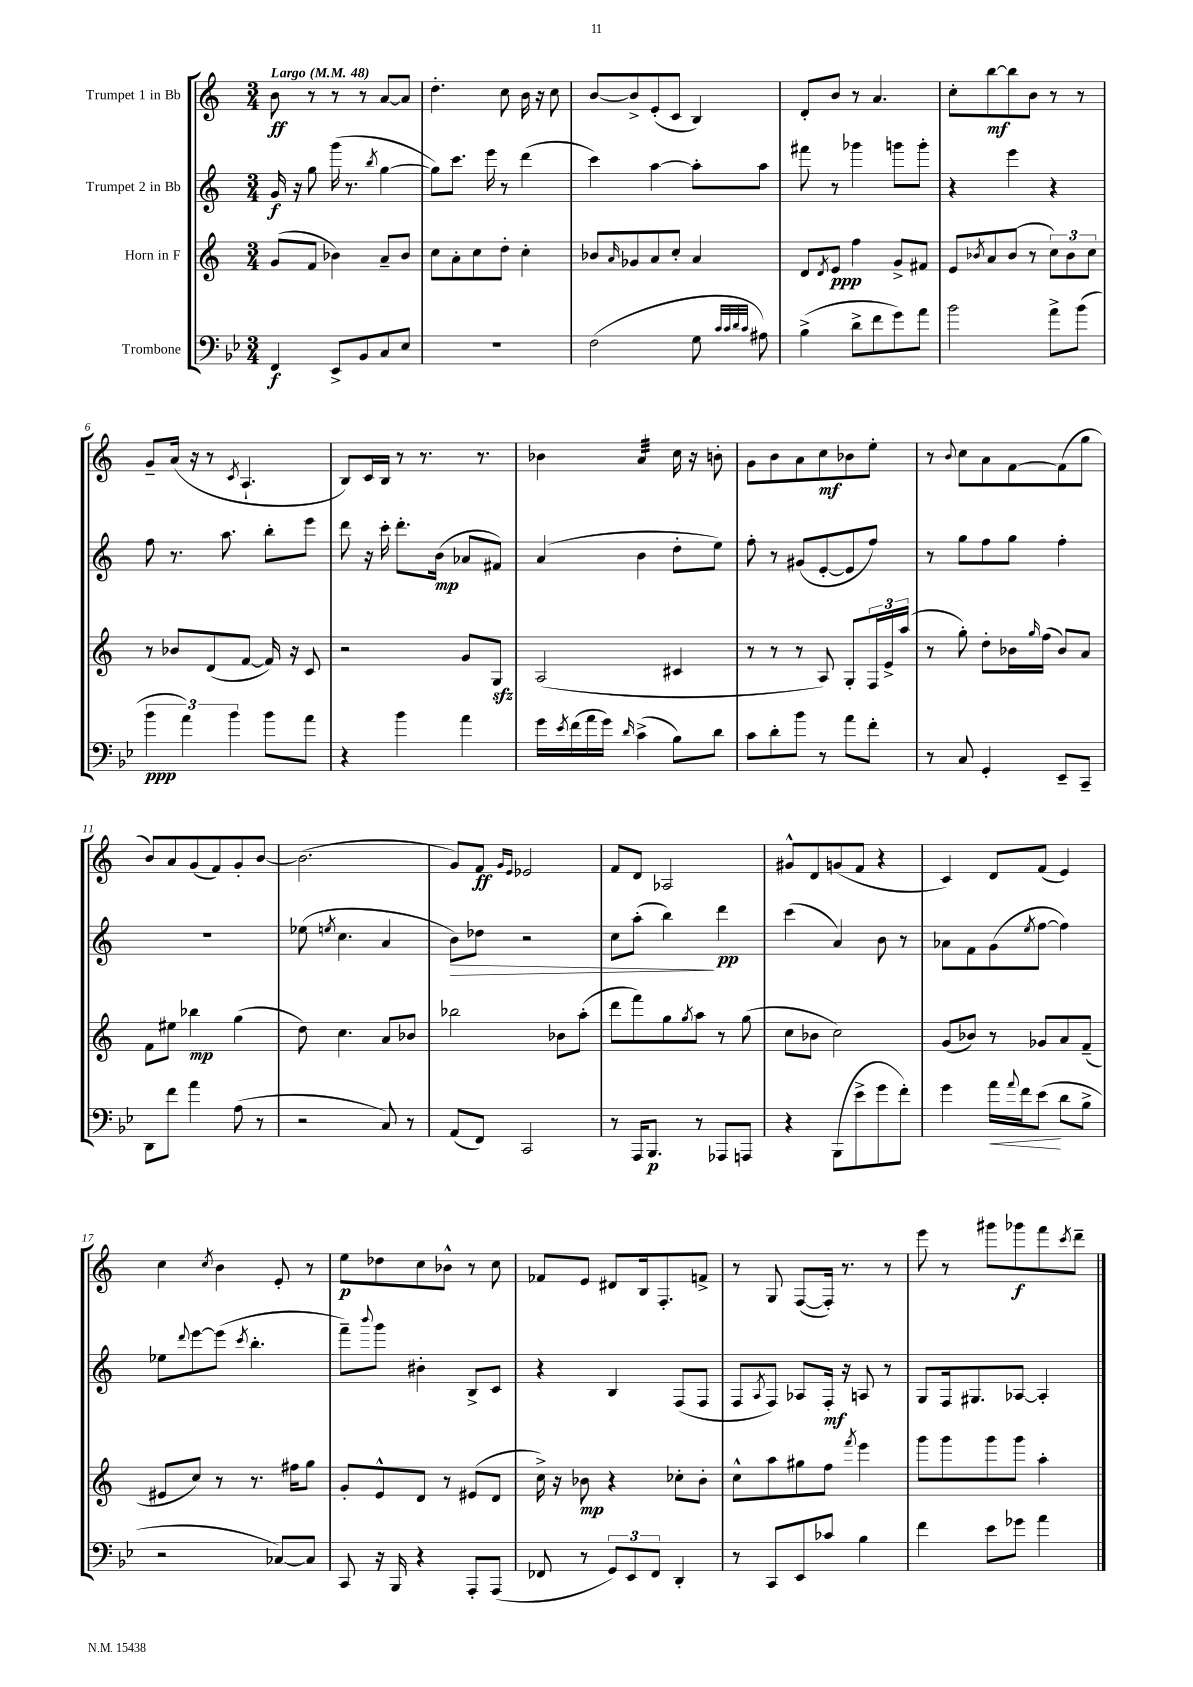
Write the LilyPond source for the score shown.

<<
\new StaffGroup <<
\new Staff = "s0" \with { instrumentName = "Trumpet 1 in Bb" } {
    \clef treble \key c \major \numericTimeSignature \time 3/4 \tempo "Largo" 4 = 48
    b'8\ff r8 r8 r8 a'8~ a'8 |
    d''4.-. c''8 b'16 r16 c''8 |
    b'8~ b'8-> e'8-.( c'8 b4) |
    d'8-. b'8 r8 a'4. |
    c''8-. b''8~\mf b''8 b'8 r8 r8 |
    g'8-- a'16( r16 r8 \acciaccatura { c'8 } a4.-! |
    b8) c'16 b16 r8 r8. r8. |
    bes'4 a'4:32 c''16 r16 b'8-. |
    g'8 b'8 a'8 c''8\mf bes'8 e''8-. |
    r8 \appoggiatura { b'8 } c''8 a'8 f'8~ f'8( g''8 |
    b'8) a'8 g'8( f'8) g'8-. b'8~ |
    b'2.( |
    g'8) f'8\ff \grace { g'16 e'16 } ees'2 |
    f'8 d'8 aes2 |
    gis'8-^ d'8 g'8( f'8 r4 |
    c'4) d'8 f'8( e'4) |
    c''4 \acciaccatura { c''8 } b'4 e'8-. r8 |
    e''8\p des''8 c''8 bes'8-^ r8 c''8 |
    fes'8 e'8 dis'8 b16 f8.-. f'8-> |
    r8 g8 f8~( f16-.) r8. r8 |
    e'''8 r8 gis'''8 ges'''8\f f'''8 \acciaccatura { c'''8 } d'''8-- \bar "|." |
}
\new Staff = "s1" \with { instrumentName = "Trumpet 2 in Bb" } {
    \clef treble \key c \major \numericTimeSignature \time 3/4
    g'16\f r16 g''8 g'''16( r8. \acciaccatura { b''8 } g''4~ |
    g''8) c'''8. e'''16 r8 d'''4( |
    c'''4) a''4~ a''8-. a''8 |
    fis'''8 r8 ges'''4 g'''8 g'''8-. |
    r4 e'''4 r4 |
    f''8 r8. a''8. b''8-. e'''8 |
    d'''8 r16 c'''16-. d'''8.-. b'16\mp( aes'8 fis'8) |
    a'4( b'4 d''8-. e''8) |
    f''8-. r8 gis'8( e'8~-. e'8 f''8) |
    r8 g''8 f''8 g''8 f''4-. |
    R2. |
    ees''8( \acciaccatura { e''8 } c''4. a'4 |
    b'8\>) des''8 r2 |
    c''8 a''8-.( b''4\!) d'''4\pp |
    c'''4( a'4) b'8 r8 |
    aes'8 f'8 g'8( \acciaccatura { e''8 } f''8~ f''4) |
    ees''8 \appoggiatura { d'''8 } e'''8~ e'''8( \acciaccatura { c'''8 } b''4.-. |
    f'''8--) \appoggiatura { b'''8 } g'''8 bis'4-. b8-> c'8 |
    r4 b4 f8( f8 |
    f8 \acciaccatura { a8 } f8) aes8 f16-.\mf r16 a8 r8 |
    g8 f16 gis8. aes8~ aes4-. \bar "|." |
}
\new Staff = "s2" \with { instrumentName = "Horn in F" } {
    \clef treble \key c \major \numericTimeSignature \time 3/4
    g'8( f'8 bes'4) a'8-- bes'8 |
    c''8 a'8-. c''8 d''8-. c''4-. |
    bes'8 \grace { a'16 } ges'8 a'8 c''8-. a'4 |
    d'8 \acciaccatura { d'8 } e'8\ppp f''4 g'8-> fis'8 |
    e'8 \acciaccatura { bes'8 } a'8 bes'8( r8 \tuplet 3/2 { c''8) bes'8 c''8 } |
    r8 bes'8 d'8( f'8~ f'16) r16 c'8 |
    r2 g'8 g8\sfz |
    a2( cis'4 |
    r8 r8 r8 a8) g8-. \tuplet 3/2 { f16 e'16-> a''16( } |
    r8 g''8-.) d''8-. bes'16 \grace { g''16 } f''16( bes'8) a'8 |
    f'8 eis''8 bes''4\mp g''4( |
    d''8) c''4. a'8 bes'8 |
    bes''2 bes'8 a''8-.( |
    d'''8 f'''8) g''8 \acciaccatura { g''8 } a''8 r8 g''8( |
    c''8 bes'8 c''2) |
    g'8( bes'8) r8 ges'8 a'8 f'8--( |
    eis'8 c''8) r8 r8. fis''16 g''8 |
    g'8-. e'8-^ d'8 r8 eis'8( d'8 |
    c''16->) r16 bes'8\mp r4 ces''8-. bes'8-. |
    c''8-^ a''8 gis''8 f''8 \acciaccatura { f'''8 } e'''4 |
    g'''8 g'''8 g'''8 g'''8 a''4-. \bar "|." |
}
\new Staff = "s3" \with { instrumentName = "Trombone" } {
    \clef bass \key bes \major \numericTimeSignature \time 3/4
    f,4\f ees,8-> bes,8 c8 ees8 |
    R2. |
    f2( g8 \grace { c'32 c'32 d'32 c'32 } ais8) |
    bes4->( d'8-> f'8 g'8) a'8 |
    bes'2 a'8-> bes'8( |
    \tuplet 3/2 { bes'4\ppp a'4) bes'4 } bes'8 a'8 |
    r4 bes'4 a'4 |
    g'16 \acciaccatura { ees'8 } f'16( a'16 g'16) \grace { d'16 } c'4->( bes8) d'8 |
    c'8 d'8-. bes'8 r8 a'8 f'8-. |
    r8 c8 g,4-. ees,8-- c,8-- |
    d,8 f'8 a'4 a8( r8 |
    r2 c8) r8 |
    a,8( f,8) c,2 |
    r8 a,,16 bes,,8.\p r8 aes,,8 a,,8 |
    r4 bes,,8( ees'8-> g'8 f'8-.) |
    g'4 a'16\< \appoggiatura { a'8 } f'16 ees'8\!( d'8 bes8-> |
    r2 ces8~) ces8 |
    c,8 r16 bes,,16 r4 a,,8-. a,,8( |
    fes,8 r8 \tuplet 3/2 { g,8) ees,8 fes,8 } d,4-. |
    r8 c,8 ees,8 ces'8 bes4 |
    f'4 ees'8 ges'8 a'4 \bar "|." |
}
>>
>>
